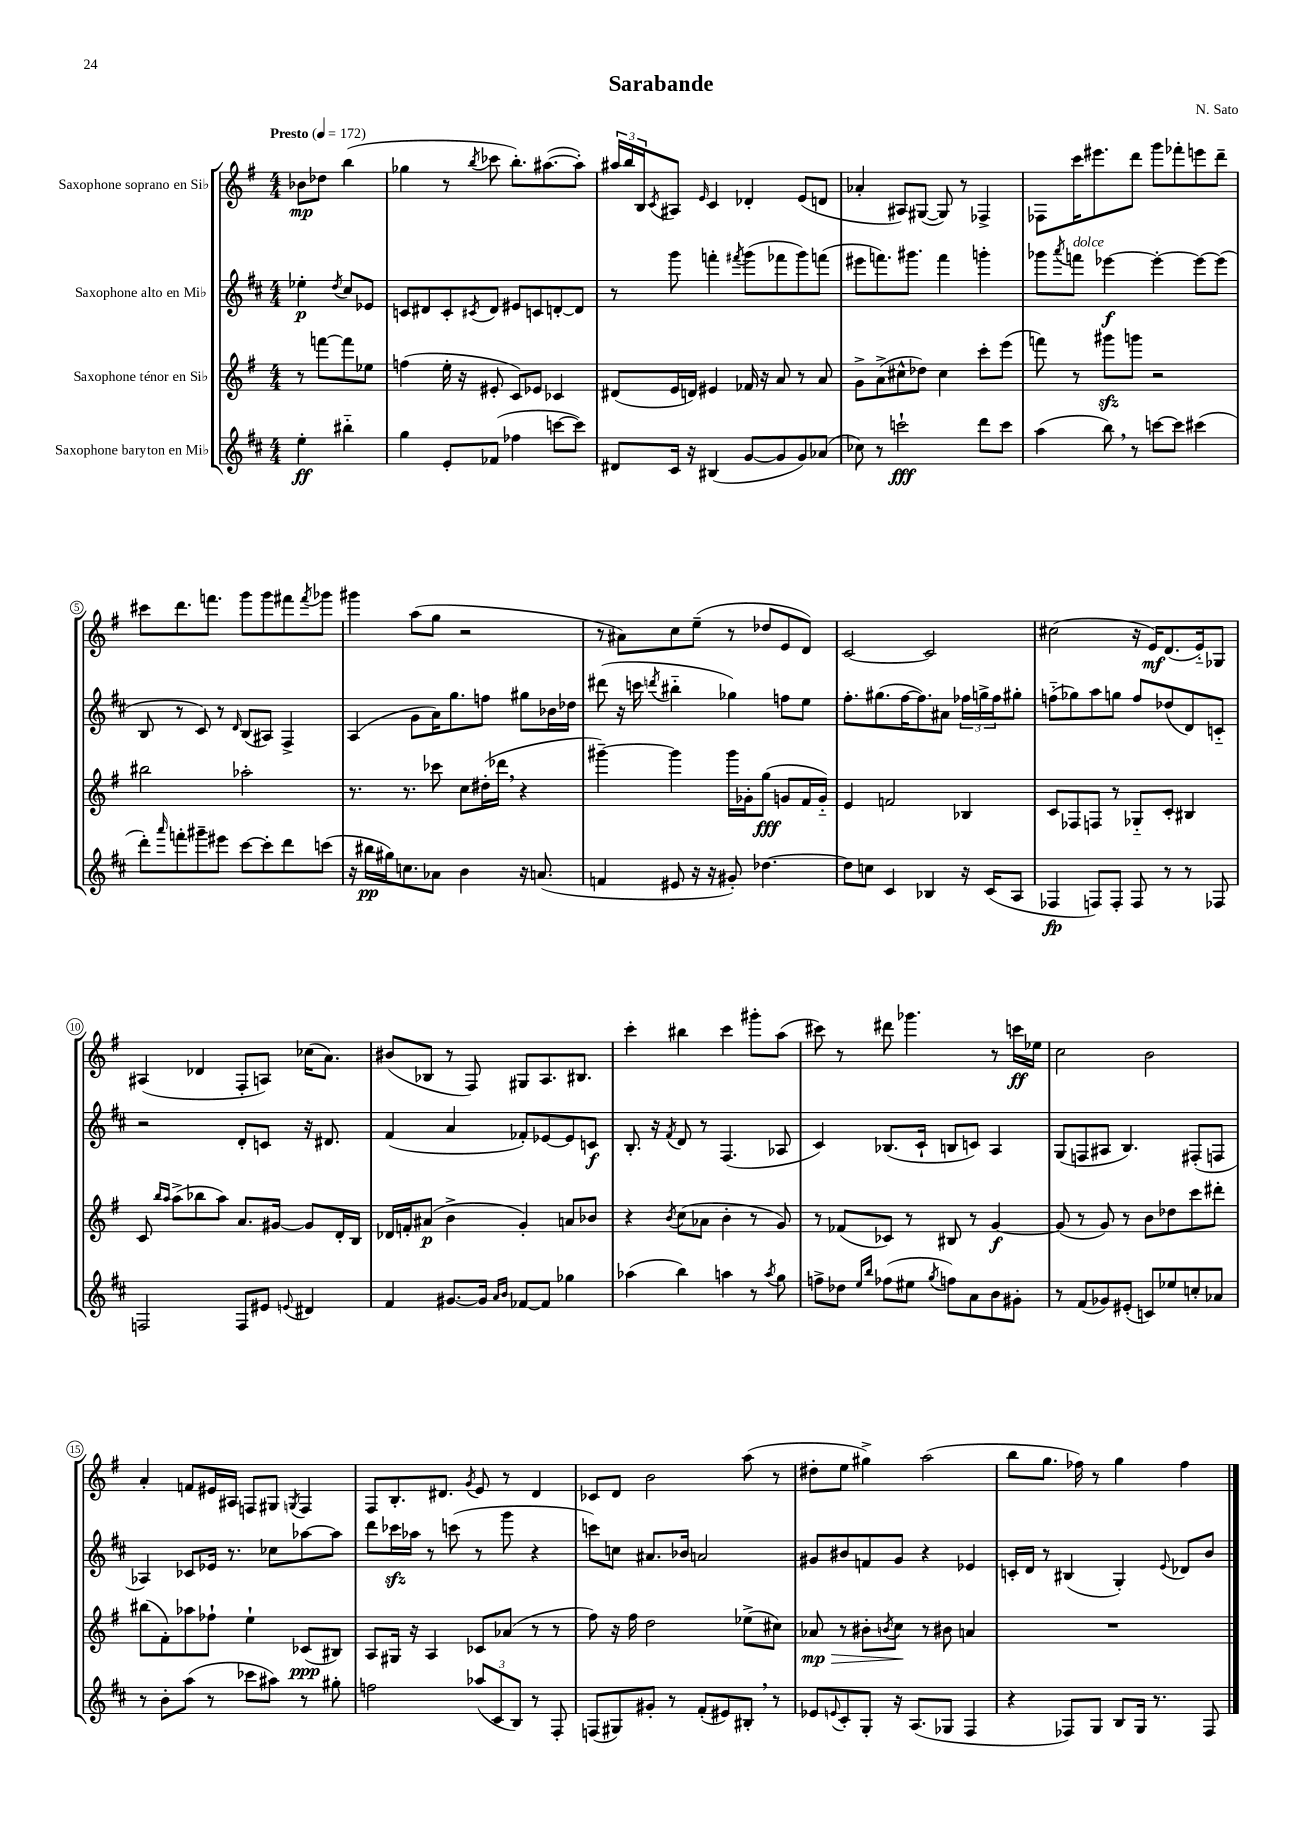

**kern	**kern	**kern	**kern
*staff4	*staff3	*staff2	*staff1
*clefG2	*clefG2	*clefG2	*clefG2
*k[f#c#]	*k[f#]	*k[f#c#]	*k[f#]
*M4/4	*M4/4	*M4/4	*M4/4
*MM172	*MM172	*MM172	*MM172
4ee'	8r	4ee-'	8b-
.	[8fff	.	8dd-
.	.	8qdd	.
4bb#'~	8fff]	8cc#	(4bb
.	8ee-	8e-	.
=	=	=	=
4gg	(4ff	8c	4gg-
.	.	8d#	.
8e'	16ee'	8c'	8r
.	16r	.	.
.	.	8qc#	8qbb
(8f-	8e#'	8d#	8ccc-
4ff-	8c)	8e#	8.bb')
.	8e-	8c	.
.	.	.	([8.aa#
[8ccc	4c-	[8d'	.
8ccc])	.	8d]	8aa#'])
=	=	=	=
8d#	(8d#	8r	24aa#
.	.	.	24bb
.	.	.	24B
.	.	.	8qc
16c#	16e	8ggg	8A#
16r	16d)	.	.
.	.	.	16qqe
(4B#	4e#	4fff'	4c
.	.	8qfff#	.
[8g	16f-	(8ggg	4d-'
.	16r	.	.
8g]	8a	8fff-	.
8g)	8r	8ggg)	(8e
(8a-	8a	(8fff	8d
=	=	=	=
8cc-)	8g^	8eee#	4a-'
8r	(8a^	8.fff)	.
2ccc`	8cc#^^	.	8A#)
.	.	8.ggg#	.
.	8dd-)	.	([8G#
.	4cc#	4fff	8G#])
.	.	.	8r
8ddd	8ccc'	4ggg'	4F-^
8ccc	(8eee	.	.
=	=	=	=
(4aa	8fff)	8ggg-	8F-
.	.	8qaaa	.
.	8r	8fff	16ccc
.	.	.	8.eee#
8bb)	8ggg#	[4eee-	.
8r	8ggg	.	8ddd
[8ccc	2r	4eee-'_	8ggg
8ccc]	.	.	8fff-'
(4ccc#	.	8eee-_	8eee
.	.	(8eee-]	8ddd~
=	=	=	=
8ddd')	2bb#	8B	8ccc#
16qqaaa	.	.	.
8fff'	.	8r	8.ddd
8ggg#~	.	8c#)	.
.	.	.	8.fff
8eee#	.	8r	.
.	.	16qqd	.
[8ccc#	2aa-'	(8B	8ggg
8ccc#']	.	8A#)	8ggg
8ddd	.	4F#^	8fff#
.	.	.	8qfff#
(8ccc	.	.	8ggg-
=	=	=	=
16r	8.r	(4A	4ggg#
16bb#	.	.	.
16gg#)	.	.	.
8.cc	8.r	.	.
.	.	8g	(8aa
8a-	8ccc-	16a)	8gg
.	.	8.gg	.
4b	8cc	.	2r
.	(16dd#'	8ff	.
.	16ddd-	.	.
16r	4r	8gg#	.
(8.a	.	.	.
.	.	16b-	.
.	.	16dd-	.
=	=	=	=
4f	[4ggg#~)	(8ddd#	8r
.	.	16r	8a#)
.	.	16ccc	.
.	.	8qddd	.
8e#	4ggg#]	4bb#'~	8cc
16r	.	.	(8ee~
16r	.	.	.
8g#')	16ggg#	4gg-)	8r
.	16g-'	.	.
[4.dd-	(8gg	.	8dd-
.	8g	8ff	8e
.	16f#	8ee	8d)
.	16g'~)	.	.
=	=	=	=
8dd-]	4e	8.ff#'	[2c
8cc	.	.	.
.	.	(8.gg#	.
4c#	2f	.	.
.	.	[16ff#	.
.	.	8.ff#])	.
4B-	.	.	2c]
.	.	8a#	.
16r	4B-	24ff-	.
.	.	24gg^	.
(16c#	.	.	.
.	.	24ff-	.
8A	.	8gg#'	.
=	=	=	=
4F-	8c	(8ff'~	(2cc#
.	8F-	8gg-)	.
8F)	8F	8aa	.
8F'	8r	8gg	.
8F	8G-'~	8ff	16r
.	.	.	16e)
8r	8c'	(8dd-	(8.d
8r	4B#	8d)	.
.	.	.	16e'~)
8F-	.	8c'~	8G-
=	=	=	=
2F	8c	2r	(4A#
.	16qqbb	.	.
.	16qqaa	.	.
.	(8aa^	.	.
.	8bb-	.	4d-
.	8aa)	.	.
8F	8.a	8d'	8F#'
8e#	.	8c	8A)
.	[16g#	.	.
8qqe	.	.	.
4d#	8g#]	16r	(16cc-
.	.	8.d#	8.a)
.	16d'	.	.
.	16B	.	.
=	=	=	=
4f#	16d-	(4f#	(8b#
.	16f'	.	.
.	(8a#	.	8B-
[8.g#	4b^	4a	8r
.	.	.	8F#)
16g#]	.	.	.
16qqa	.	.	.
16qqb	.	.	.
[8f-	4g')	8f-')	8G#
8f-]	.	[8e-	8.A
4gg-	8a	8e-]	.
.	.	.	8.B#
.	8b-	8c	.
=	=	=	=
(4aa-	4r	8.B'	4ccc'
.	.	16r	.
.	8qb	8qf#	.
4bb)	(8cc	8d	4bb#
.	8a-	8r	.
4aa	4b'	(4.F#	4ccc
8r	8r	.	8ggg#'
8qaa	.	.	.
8gg	8g)	8A-	(8aa
=	=	=	=
8ff^	8r	4c#)	8ccc#)
8dd-	(8f-	.	8r
16qqee	.	.	.
16qqbb	.	.	.
(8ff-	8c-)	(8.B-	8ddd#
8ee#	8r	.	4.ggg-
.	.	16c#`	.
8qgg	.	.	.
8ff)	8B#	8B	.
8a	8r	8c)	.
8b	[4g	4A	8r
8g#'	.	.	16ccc
.	.	.	16ee-
=	=	=	=
8r	(8g]	(8G	2cc
(8f#	8r	8F	.
8g-)	8g)	8A#	.
(8e#'	8r	4.B)	.
8c)	8b	.	2b
8ee-	8dd-	.	.
8cc'	8ccc	(8F#'	.
8a-	8ddd#'	8F	.
=	=	=	=
8r	(8bb#	4A-)	4a'
8b'	8f#')	.	.
(8aa	8aa-	8c-	8f
8r	8ff-`	16e-	16e#
.	.	8.r	16A#
8ccc-	4ee`	.	8F
8aa#)	.	8cc-	8G#
.	.	.	8qG
8r	(8c-	[8aa-	4F
8gg#'	8B#)	8aa-]	.
=	=	=	=
2ff	8A	8ddd	8F#
.	16G#	16ccc-	8.B'
.	16r	16aa-	.
.	4A	8r	.
.	.	.	8.d#
.	.	(8ccc	.
.	.	.	8qg
(12aa-	8c-	8r	8e
12c#	.	.	.
.	(8a-	8ggg	8r
12B)	.	.	.
8r	8r	4r	4d#
8F#'	8r	.	.
=	=	=	=
(8F	8ff#)	8ccc)	8c-
8G#)	16r	8cc	8d
.	16ff#	.	.
8g#'	2dd	8.a#	2b
8r	.	.	.
.	.	16b-	.
(8f#'	.	2a	.
8e#)	.	.	.
8B#'	(8ee-^	.	(8aa
8r	8cc#)	.	8r
=	=	=	=
8e-	8a-	8g#	8dd#'
8qqe	.	.	.
8c#'	8r	8b#	8ee
8G'	8b#'	8f	4gg#^)
.	8qb	.	.
16r	8cc	8g#	.
(8.A	.	.	.
.	8r	4r	(2aa
8G-	8b#	.	.
4F#	4a	4e-	.
=	=	=	=
4r	1r	16c'	8bb
.	.	16d	.
.	.	8r	8.gg
8F-)	.	(4B#	.
.	.	.	16ff-)
8G	.	.	8r
8B	.	4G')	4gg
16G	.	.	.
8.r	.	.	.
.	.	8qqe	.
.	.	8d-	4ff-
8F-	.	8b	.
==	==	==	==
*-	*-	*-	*-
